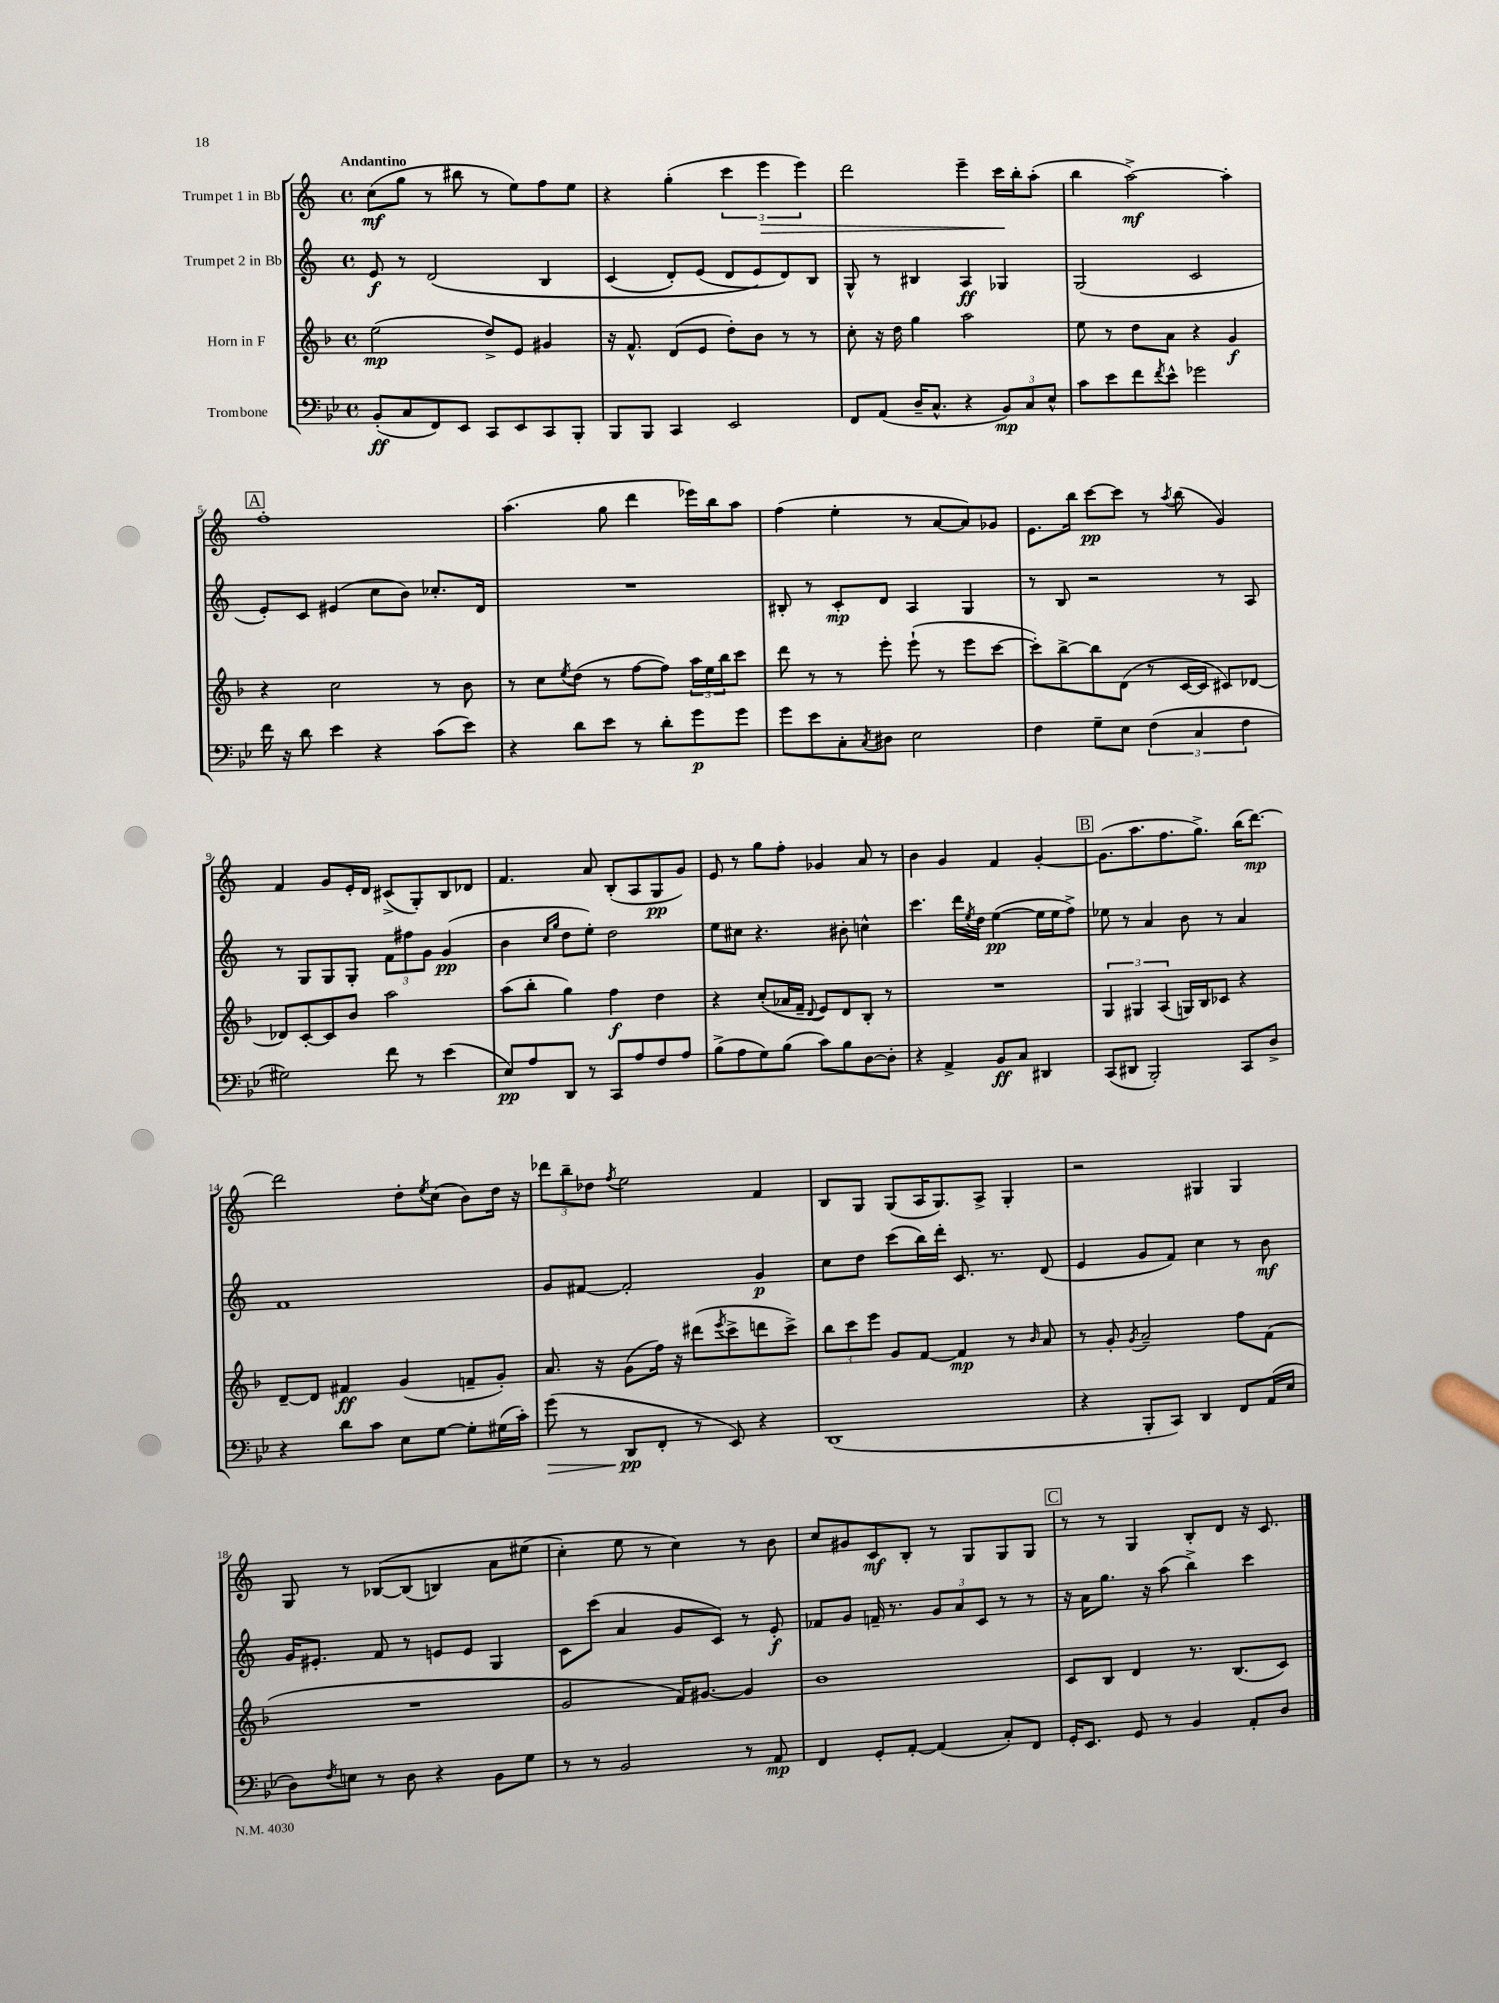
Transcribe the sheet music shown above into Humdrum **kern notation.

**kern	**dynam	**kern	**dynam	**kern	**dynam	**kern	**dynam
*part4	*part4	*part3	*part3	*part2	*part2	*part1	*part1
*staff4	*staff4	*staff3	*staff3	*staff2	*staff2	*staff1	*staff1
*I"Trombone	*	*I"Horn in F	*	*I"Trumpet 2 in Bb	*	*I"Trumpet 1 in Bb	*
*clefF4	*	*clefG2	*	*clefG2	*	*clefG2	*
*k[b-e-]	*	*k[b-]	*	*k[]	*	*k[]	*
*M4/4	*	*M4/4	*	*M4/4	*	*M4/4	*
*met(c)	*	*met(c)	*	*met(c)	*	*met(c)	*
=1	=1	=1	=1	=1	=1	=1	=1
!	!	!	!	!	!	!LO:TX:a:B:t=Andantino	!
(8BB-'/L	ff	(2ee\	mp	8e/	f	(8cc\L	mf
8C/	.	.	.	8r	.	8gg\J	.
8FF/)	.	.	.	(2d/	.	8r	.
8EE-/J	.	.	.	.	.	8bb#X\	.
8CC/L	.	8dd^/L)	.	.	.	8r	.
8EE-/	.	8e/J	.	.	.	8ee\L)	.
8CC/	.	4g#X/	.	4B/	.	8ff\	.
8BBB-'/J	.	.	.	.	.	8ee\J	.
=2	=2	=2	=2	=2	=2	=2	=2
8BBB-/L	.	16r	.	(4c/	.	4r	.
.	.	8.f^^/	.	.	.	.	.
8BBB-/J	.	.	.	.	.	.	.
4CC/	.	(8d/L	.	8d'/L)	.	(4gg'\	.
.	.	8e/J	.	(8e/J	.	.	.
2EE-/	.	8dd'\L)	.	8d/L	.	6ccc\	.
.	.	8b-\J	.	8e/)	.	.	.
!	!	!	!	!	!	!	!LO:HP:b
.	.	.	.	.	.	6eee\	>
.	.	8r	.	8d/)	.	.	.
.	.	.	.	.	.	6eee\)	.
.	.	8r	.	8B/J	.	.	.
=3	=3	=3	=3	=3	=3	=3	=3
8FF/L	.	8cc'\	.	8G^^/	.	2ddd\	.
(8AA/J	.	16r	.	8r	.	.	.
.	.	16dd\	.	.	.	.	.
16D~/KL	.	4gg\	.	4B#X/	.	.	.
8.C^^/J	.	.	.	.	.	.	.
4r	.	2aa\	.	4A/	ff	4eee~\	.
12BB-/L)	mp	.	.	4G-X/	.	16ccc\LL	.
.	.	.	.	.	.	16bb'\J	]
12C/	.	.	.	.	.	.	.
.	.	.	.	.	.	(8aa'\J	.
12E-^^/J	.	.	.	.	.	.	.
=4	=4	=4	=4	=4	=4	=4	=4
8c\L	.	8ee\	.	(2G/	.	4bb\	.
8e-\	.	8r	.	.	.	.	.
8f\	.	8dd\L	.	.	.	[2aa^\)	mf
8qf/	.	.	.	.	.	.	.
8e-^^\J	.	8a\J	.	.	.	.	.
2g-X\	.	4r	.	2c/	.	.	.
.	.	4g/	f	.	.	4aa'\]	.
!!LO:LB:g=z
!!LO:REH:place=s1:t=A
=5	=5	=5	=5	=5	=5	=5	=5
16f\	.	4r	.	8e'/L)	.	1ff'	.
16r	.	.	.	.	.	.	.
8d\	.	.	.	8c/J	.	.	.
4e-\	.	2cc\	.	(4e#X/	.	.	.
4r	.	.	.	8cc\L	.	.	.
.	.	.	.	8b\J)	.	.	.
(8c\L	.	8r	.	8.cc-X'/L	.	.	.
8e-\J)	.	8b-\	.	.	.	.	.
.	.	.	.	16d/Jk	.	.	.
=6	=6	=6	=6	=6	=6	=6	=6
4r	.	8r	.	1r	.	(4.aa\	.
.	.	8cc\L	.	.	.	.	.
.	.	8qee/	.	.	.	.	.
8d\L	.	(8dd\J	.	.	.	.	.
8e-\J	.	8r	.	.	.	8gg\	.
8r	.	[8ff\L	.	.	.	4ddd\	.
8d'\L	.	8ff\J])	.	.	.	.	.
8g\	p	24aa\LL	.	.	.	16eee-X\LL)	.
.	.	24ee\	.	.	.	.	.
.	.	.	.	.	.	16bb\J	.
.	.	24bb-\J	.	.	.	.	.
8g\J	.	8ccc\J	.	.	.	8aa\J	.
=7	=7	=7	=7	=7	=7	=7	=7
8g\L	.	8ddd\	.	8B#X'/	.	(4ff\	.
8e-\	.	8r	.	8r	.	.	.
8C'\	.	8r	.	8c'/L	mp	4ee'\	.
8qC/	.	.	.	.	.	.	.
8D#X\J	.	8eee'\	.	8d/J	.	.	.
2E-\	.	(8eee`\	.	4A/	.	8r	.
.	.	8r	.	.	.	[8a/L	.
.	.	8eee\L	.	4G/	.	8a/])	.
.	.	[8ccc\J	.	.	.	8g-X/J	.
=8	=8	=8	=8	=8	=8	=8	=8
4F\	.	8ccc'\L])	.	8r	.	8.e\L	.
.	.	[8bb-^\	.	8B/	.	.	.
.	.	.	.	.	.	16bb\Jk	.
8G~\L	.	8bb-\]	.	2r	.	[8ccc\L	pp
8E-\J	.	(8d\J	.	.	.	8ccc\J]	.
(6F\	.	8r	.	.	.	8r	.
.	.	.	.	.	.	8qaa/	.
.	.	[16c/LL	.	.	.	(8bb\	.
6C/	.	.	.	.	.	.	.
.	.	16c/JJ]	.	.	.	.	.
.	.	8c#X/L)	.	8r	.	4g/)	.
6F\	.	.	.	.	.	.	.
.	.	[8d-X/J	.	8A/	.	.	.
!!LO:LB:g=z
=9	=9	=9	=9	=9	=9	=9	=9
2G#X\)	.	8d-X/L]	.	8r	.	4f/	.
.	.	[8c'/	.	8G/L	.	.	.
.	.	8c/]	.	8G/	.	8g/L	.
.	.	8b-/J	.	8G'/J	.	16e'/L	.
.	.	.	.	.	.	16d/JJ	.
8f\	.	2aa\	.	12f\L	.	(8c#X^/L	.
.	.	.	.	12ff#X\	.	.	.
8r	.	.	.	.	.	8G'/)	.
.	.	.	.	12g\J	.	.	.
(4e-\	.	.	.	(4g/	pp	8B/	.
.	.	.	.	.	.	8d-X/J	.
=10	=10	=10	=10	=10	=10	=10	=10
8E-/L)	pp	(8aa\L	.	4b\	.	4.f/	.
8A/	.	8bb-'\J	.	.	.	.	.
.	.	.	.	16qqcc/LL	.	.	.
.	.	.	.	16qqgg/JJ	.	.	.
8DD/J	.	4gg\)	.	8dd\L	.	.	.
8r	.	.	.	8ee'\J)	.	8a/	.
8CC/L	.	4ff\	f	2dd\	.	(8B'/L	.
8A/	.	.	.	.	.	8A/	.
8F/	.	4dd\	.	.	.	8G/	pp
8A/J	.	.	.	.	.	8g/J)	.
=11	=11	=11	=11	=11	=11	=11	=11
(8B-^\L	.	4r	.	8ee\L	.	8e/	.
8A\	.	.	.	8cc#X\J	.	8r	.
8G\)	.	(8cc'/L	.	4.r	.	8gg\L	.
(8B-\J	.	16a-X/L	.	.	.	8ff'\J	.
.	.	16f~/JJ	.	.	.	.	.
.	.	8qqd/	.	.	.	.	.
8c\L)	.	8e/L)	.	.	.	4g-X/	.
8B-\	.	8d/	.	8b#X'\	.	.	.
[8D\	.	8B-'/J	.	4ccn^^\	.	8a/	.
8D'\J]	.	8r	.	.	.	8r	.
=12	=12	=12	=12	=12	=12	=12	=12
4r	.	1r	.	4.ccc\	.	4b\	.
4AA^/	.	.	.	.	.	4g/	.
.	.	.	.	16ddd\LL	.	.	.
.	.	.	.	8qee/	.	.	.
.	.	.	.	16dd\JJ	.	.	.
8BB-/L	ff	.	.	([4ee\	pp	4f/	.
8C/J	.	.	.	.	.	.	.
4DD#X/	.	.	.	16ee\LL]	.	[4g'/	.
.	.	.	.	16ee\J	.	.	.
.	.	.	.	8ff^\J)	.	.	.
!!LO:REH:place=s1:t=B
=13	=13	=13	=13	=13	=13	=13	=13
(8CC/L	.	6G/	.	8ee-X\	.	(8.g\L]	.
8DD#X/J	.	.	.	8r	.	.	.
.	.	6G#X/	.	.	.	.	.
.	.	.	.	.	.	8.aa\	.
2BBB-'/)	.	.	.	4a/	.	.	.
.	.	(6A/	.	.	.	.	.
.	.	.	.	.	.	8.ff\	.
.	.	16Gn/LL)	.	8b\	.	.	.
.	.	16B-/J	.	.	.	8.gg^\J)	.
.	.	8c-X/J	.	8r	.	.	.
8CC/L	.	4r	.	4a/	.	(16bb\KL	.
.	.	.	.	.	.	[8.ddd\J)	mp
8D^/J	.	.	.	.	.	.	.
!!LO:LB:g=z
=14	=14	=14	=14	=14	=14	=14	=14
4r	.	[8d~/L	.	1f	.	2ddd\]	.
.	.	8d/J]	.	.	.	.	.
8d\L	.	4f#X/	ff	.	.	.	.
8c\J	.	.	.	.	.	.	.
8E-\L	.	(4g/	.	.	.	8dd'\L	.
.	.	.	.	.	.	8qee/	.
[8G\J	.	.	.	.	.	(8cc\J	.
8G'\L]	.	8fn~/L	.	.	.	8b\L)	.
(16G#X\L	.	8g'/J)	.	.	.	16dd\Jk	.
16c'\JJ)	.	.	.	.	.	16r	.
=15	=15	=15	=15	=15	=15	=15	=15
!	!LO:HP:b	!	!	!	!	!	!
(8g\	>	8.a/	.	8g/L	.	12ddd-X\L	.
.	.	.	.	.	.	12bb~\	.
8r	.	.	.	[8f#X/J	.	.	.
.	.	.	.	.	.	12dd-X\J	.
.	.	16r	.	.	.	.	.
.	.	.	.	.	.	8qff/	.
8DD/L	pp	(8g\L	.	2f#'/]	.	2ee\	.
8FF'/J	]	16ff\Jk)	.	.	.	.	.
.	.	16r	.	.	.	.	.
8r	.	(8ddd#X\L	.	.	.	.	.
.	.	8qeee/	.	.	.	.	.
8EE-/)	.	8ccc^\	.	.	.	.	.
4r	.	8dddn\	.	4g/	p	4f/	.
.	.	8ccc^\J)	.	.	.	.	.
=16	=16	=16	=16	=16	=16	=16	=16
(1DD	.	12bb-\L	.	8cc\L	.	8B/L	.
.	.	12ccc\	.	.	.	.	.
.	.	.	.	8dd\J	.	8G/J	.
.	.	12eee\J	.	.	.	.	.
.	.	8g/L	.	(8ccc\L	.	(8G/L	.
.	.	[8f/J	.	16bb\L)	.	16A/K	.
.	.	.	.	16ddd'\JJ	.	8.G/)	.
.	.	4f/]	mp	8.c/	.	.	.
.	.	.	.	.	.	8A^/J	.
.	.	.	.	8.r	.	.	.
.	.	8r	.	.	.	4G'/	.
.	.	16qqb-/	.	.	.	.	.
.	.	8a/	.	(8d/	.	.	.
=17	=17	=17	=17	=17	=17	=17	=17
4r	.	8r	.	4e/	.	2r	.
.	.	8g'/	.	.	.	.	.
.	.	8qg/	.	.	.	.	.
8BBB-'/L	.	2a~/	.	8g/L	.	.	.
8CC/J)	.	.	.	8f/J)	.	.	.
4DD/	.	.	.	4cc\	.	4G#X/	.
8FF/L	.	8ff\L	.	8r	.	4G#/	.
(16AA/L	.	(8f\J	.	8b\	mf	.	.
16E-/JJ	.	.	.	.	.	.	.
!!LO:LB:g=z
=18	=18	=18	=18	=18	=18	=18	=18
8D\L)	.	1r	.	16g/KL	.	8G/	.
.	.	.	.	8.e#X'/J	.	.	.
8qF/	.	.	.	.	.	.	.
8En\J	.	.	.	.	.	8r	.
8r	.	.	.	8f/	.	([8B-X/L	.
8D\	.	.	.	8r	.	(8B-/J]	.
4r	.	.	.	8en/L	.	4Bn/)	.
.	.	.	.	8e/J	.	.	.
8BB-\L	.	.	.	4G/	.	8a\L	.
8G\J	.	.	.	.	.	(8ee#X\J	.
=19	=19	=19	=19	=19	=19	=19	=19
8r	.	2g/	.	8c\L	.	4cc'\)	.
8r	.	.	.	(8ccc\J	.	.	.
2BB-/	.	.	.	4a/	.	8ee\	.
.	.	.	.	.	.	8r	.
.	.	16f/KL)	.	8g/L	.	4cc\)	.
.	.	[8.g#X/J	.	.	.	.	.
.	.	.	.	8c/J)	.	.	.
8r	.	4g#/]	.	8r	.	8r	.
8AA/	mp	.	.	8e'/	f	8b\	.
=20	=20	=20	=20	=20	=20	=20	=20
4FF/	.	1b-	.	8f-X/L	.	8cc/L	.
.	.	.	.	8g/J	.	8g#X/	.
8GG'/L	.	.	.	16fn~/	.	8c/	mf
.	.	.	.	8.r	.	.	.
[8AA'/J	.	.	.	.	.	8B'/J	.
(4AA/]	.	.	.	12g/L	.	8r	.
.	.	.	.	12a/	.	.	.
.	.	.	.	.	.	8G/L	.
.	.	.	.	12c/J	.	.	.
8C'/L)	.	.	.	8r	.	8G/	.
8FF/J	.	.	.	8r	.	8G/J	.
!!LO:REH:place=s1:t=C
=21	=21	=21	=21	=21	=21	=21	=21
16GG'/KL	.	8c/L	.	16r	.	8r	.
8.EE-/J	.	.	.	16a\KL	.	.	.
.	.	8B-/J	.	8.gg\J	.	8r	.
8GG/	.	4d/	.	.	.	4G/	.
.	.	.	.	16r	.	.	.
8r	.	.	.	(8aa\	.	.	.
4BB-/	.	8.r	.	4bb^\)	.	8B'/L	.
.	.	.	.	.	.	8d/J	.
.	.	(8.B-/L	.	.	.	.	.
8AA'/L	.	.	.	4ccc\	.	16r	.
.	.	.	.	.	.	8.c/	.
8D/J	.	8c/J)	.	.	.	.	.
==	==	==	==	==	==	==	==
*-	*-	*-	*-	*-	*-	*-	*-
